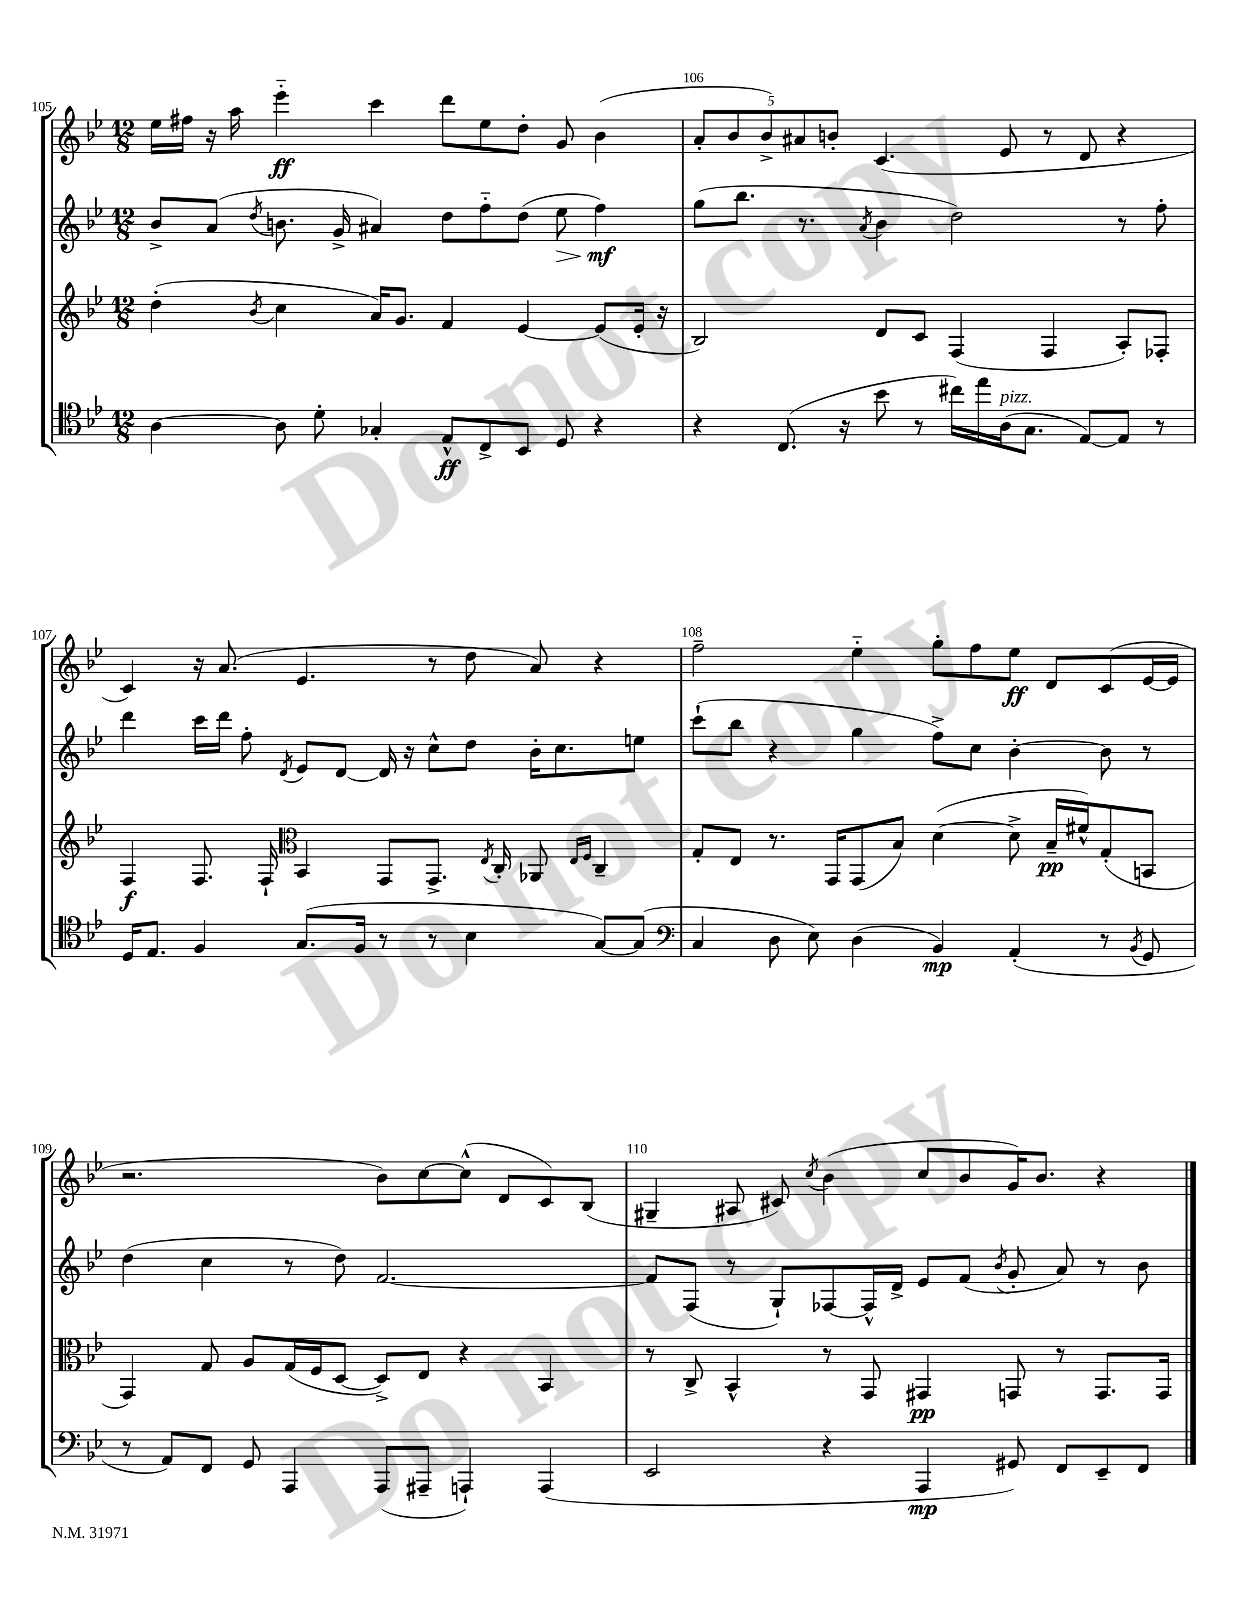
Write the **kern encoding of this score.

**kern	**dynam	**kern	**dynam	**kern	**dynam	**kern	**dynam
*part4	*part4	*part3	*part3	*part2	*part2	*part1	*part1
*staff4	*staff4	*staff3	*staff3	*staff2	*staff2	*staff1	*staff1
*clefC4	*	*clefG2	*	*clefG2	*	*clefG2	*
*k[b-e-]	*	*k[b-e-]	*	*k[b-e-]	*	*k[b-e-]	*
*M12/8	*	*M12/8	*	*M12/8	*	*M12/8	*
=105	=105	=105	=105	=105	=105	=105	=105
[4A\	.	(4dd'\	.	8b-^/L	.	16ee-\LL	.
.	.	.	.	.	.	16ff#X\JJ	.
.	.	.	.	(8a/J	.	16r	.
.	.	.	.	.	.	16aa\	.
.	.	8qb-/	.	8qdd/	.	.	.
8A\]	.	4cc\	.	8.bn\	.	4eee-\	ff
8d'\	.	.	.	.	.	.	.
.	.	.	.	16g^/	.	.	.
4G-X'/	.	16a/KL)	.	4a#X/)	.	4ccc\	.
.	.	8.g/J	.	.	.	.	.
8E-^^/L	ff	4f/	.	8dd\L	.	8ddd\L	.
8C^/	.	.	.	8ff\	.	8ee-\	.
8BB-/J	.	[4e-/	.	(8dd\J	.	8dd'\J	.
!	!	!	!	!	!LO:HP:b	!	!
8D/	.	.	.	8ee-\	>	8g/	.
4r	.	(8e-/L]	.	4ff\)	mf	(4b-\	.
.	.	16e-'/Jk	.	.	.	.	.
.	.	16r	.	.	.	.	.
.	.	.	.	.	]	.	.
=106	=106	=106	=106	=106	=106	=106	=106
4r	.	2B-/)	.	(8gg\L	.	10a'/L	.
.	.	.	.	.	.	10b-/	.
.	.	.	.	8.bb-\J	.	.	.
.	.	.	.	.	.	10b-^/)	.
(8.C/	.	.	.	.	.	.	.
.	.	.	.	.	.	10a#X/	.
.	.	.	.	8.r	.	.	.
.	.	.	.	.	.	10bn'/J	.
16r	.	.	.	.	.	.	.
.	.	.	.	8qa/	.	.	.
8b-\	.	8d/L	.	4b-\	.	(4.c/	.
8r	.	8c/J	.	.	.	.	.
16cc#X\LL)	.	(4F/	.	2dd\)	.	.	.
16ee-\	.	.	.	.	.	.	.
!LO:TX:a:i:t=pizz.	!	!	!	!	!	!	!
(16A\J	.	.	.	.	.	8e-/	.
8.G\J	.	.	.	.	.	.	.
.	.	4F/	.	.	.	8r	.
[8E-/L)	.	.	.	.	.	8d/	.
8E-/J]	.	8A'/L)	.	8r	.	4r	.
8r	.	8F-X'/J	.	8ff'\	.	.	.
!!LO:LB:g=z
=107	=107	=107	=107	=107	=107	=107	=107
16D/KL	.	4F/	f	4ddd\	.	4c/)	.
8.E-/J	.	.	.	.	.	.	.
4F/	.	8.F/	.	16ccc\LL	.	16r	.
.	.	.	.	16ddd\JJ	.	(8.a/	.
.	.	.	.	8ff'\	.	.	.
.	.	16F`/	.	.	.	.	.
*	*	*clefC3	*	*	*	*	*
.	.	.	.	8qd/	.	.	.
(8.G/L	.	4BB-/	.	8e-/L	.	4.e-/	.
.	.	.	.	[8d/J	.	.	.
16F/Jk	.	.	.	.	.	.	.
8r	.	8GG/L	.	16d/]	.	.	.
.	.	.	.	16r	.	.	.
8r	.	8.GG^/J	.	8cc^^\L	.	8r	.
4B-\	.	.	.	8dd\J	.	8dd\	.
.	.	8qE-/	.	.	.	.	.
.	.	16C'/	.	.	.	.	.
.	.	8AA-X/	.	16b-'\KL	.	8a/)	.
.	.	.	.	8.cc\	.	.	.
.	.	16qqE-/LL	.	.	.	.	.
.	.	16qqF/JJ	.	.	.	.	.
[8G/L)	.	4C~/	.	.	.	4r	.
(8G/J]	.	.	.	8een\J	.	.	.
=108	=108	=108	=108	=108	=108	=108	=108
*clefF4	*	*	*	*	*	*	*
4C/	.	8G'/L	.	(8ccc`\L	.	2ff~\	.
.	.	8E-/J	.	8bb-\J	.	.	.
8D\	.	8.r	.	4r	.	.	.
8E-\)	.	.	.	.	.	.	.
.	.	16GG/KL	.	.	.	.	.
(4D\	.	(8GG/	.	4gg\	.	4ee-\	.
.	.	8B-/J)	.	.	.	.	.
4BB-/)	mp	([4d\	.	8ff^\L)	.	8gg'\L	.
.	.	.	.	8cc\J	.	8ff\	.
(4AA'/	.	8d^\]	.	[4b-'\	.	8ee-\J	ff
.	.	16B-~/LL	pp	.	.	8d/L	.
.	.	16f#X^^/J)	.	.	.	.	.
8r	.	(8G'/	.	8b-\]	.	(8c/	.
8qBB-/	.	.	.	.	.	.	.
8GG/	.	8BBn/J	.	8r	.	[16e-/L	.
.	.	.	.	.	.	16e-/JJ]	.
!!LO:LB:g=z
=109	=109	=109	=109	=109	=109	=109	=109
8r	.	4GG/)	.	(4dd\	.	2.r	.
8AA/L)	.	.	.	.	.	.	.
8FF/J	.	8G/	.	4cc\	.	.	.
8GG/	.	8A/L	.	.	.	.	.
4AAA/	.	(16G/L	.	8r	.	.	.
.	.	16F/J	.	.	.	.	.
.	.	[8D/J	.	8dd\)	.	.	.
(8AAA/L	.	8D^/L])	.	[2.f/	.	8b-\L)	.
8AAA#X~/J	.	8E-/J	.	.	.	[8cc\	.
4AAAn`/)	.	4r	.	.	.	(8cc^^\J]	.
.	.	.	.	.	.	8d/L	.
(4AAA/	.	4BB-/	.	.	.	8c/)	.
.	.	.	.	.	.	(8B-/J	.
=110	=110	=110	=110	=110	=110	=110	=110
2EE-/	.	8r	.	8f/L]	.	4G#X~/	.
.	.	8C^/	.	(8F/J	.	.	.
.	.	4BB-^^/	.	8r	.	8A#X/	.
.	.	.	.	8G`/L)	.	8c#X/)	.
.	.	.	.	.	.	8qcc/	.
4r	.	8r	.	[8F-X/	.	(4b-\	.
.	.	8GG/	.	16F-^^/L]	.	.	.
.	.	.	.	16d^/JJ	.	.	.
4AAA/	mp	4GG#X/	pp	8e-/L	.	8cc/L	.
.	.	.	.	(8f/J	.	8b-/	.
.	.	.	.	8qb-/	.	.	.
8GG#X/)	.	8GGn/	.	8g'/	.	16g/K)	.
.	.	.	.	.	.	8.b-/J	.
8FF/L	.	8r	.	8a/)	.	.	.
8EE-~/	.	8.GG/L	.	8r	.	4r	.
8FF/J	.	.	.	8b-\	.	.	.
.	.	16GG/Jk	.	.	.	.	.
==	==	==	==	==	==	==	==
*-	*-	*-	*-	*-	*-	*-	*-
